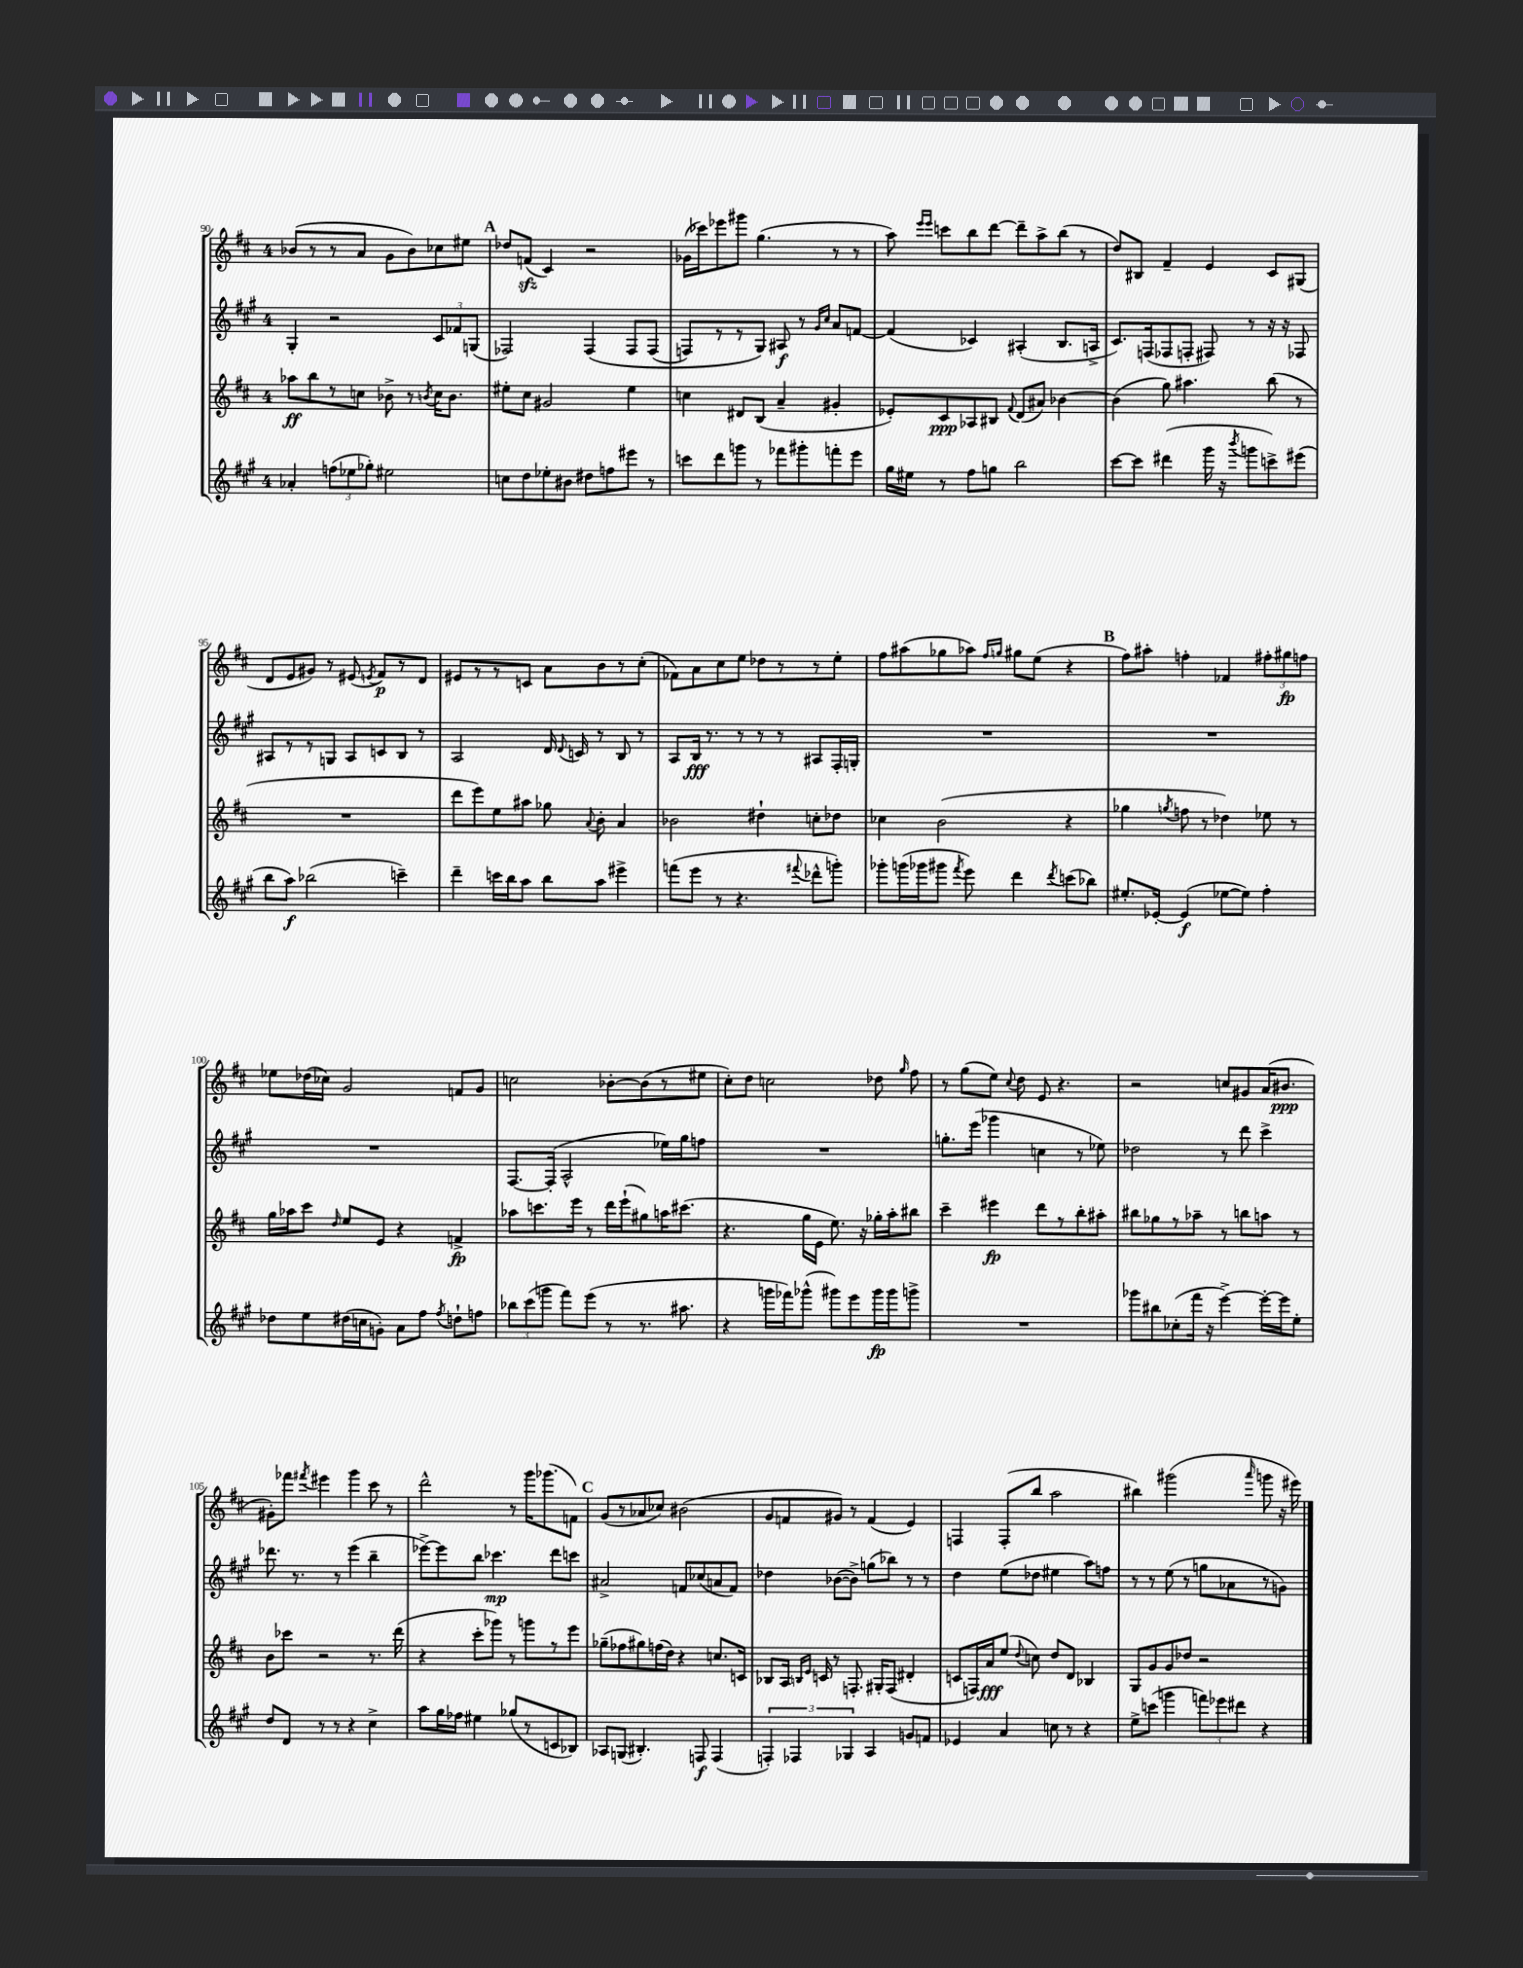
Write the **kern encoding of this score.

**kern	**kern	**kern	**kern
*staff4	*staff3	*staff2	*staff1
*clefG2	*clefG2	*clefG2	*clefG2
*k[f#c#g#]	*k[f#c#]	*k[f#c#g#]	*k[f#c#]
*M4/4	*M4/4	*M4/4	*M4/4
4a-'	8aa-	4G#'	(8b-
.	8bb	.	8r
(12ff	8r	2r	8r
12ee-	.	.	.
.	8cc	.	8a
12gg-')	.	.	.
2ee#	8b-^	.	8g
.	8r	.	8b-)
.	8qb	.	.
.	16cc	12c#	8cc-
.	8.b	.	.
.	.	12f-	.
.	.	.	8ee#
.	.	(12G	.
=	=	=	=
8cc	8ee#'	2F-)	8dd-
8dd	8cc#	.	(8f
8ee-'	2g#	.	4c#)
8b#	.	.	.
8dd#	.	&(4F-	2r
8ff	.	.	.
8eee#	4ee#	8F-	.
8r	.	(8F-	.
=	=	=	=
8ccc	4cc	8F)	(16g-
.	.	.	16ccc-)
8ddd	.	8r	8eee-
8ggg	8d#	8r	8ggg#
8r	(8B	8G#&)	(4.gg
8fff-	4a~	8A#	.
8ggg#'	.	8r	.
.	.	16qqg#	.
.	.	16qqcc#	.
8fff'	4g#'	8a	8r
8eee	.	[8f	8r
=	=	=	=
16gg#	8e-')	(4f]	8aa)
16ee#	.	.	.
.	.	.	16qqeee
.	.	.	16qqeee
8r	8c#	.	8ccc
8ff#	8A-	4c-)	8bb
8gg	8B#	.	[8ddd
.	8qqf#	.	.
2bb	(8d	(4A#'	8ddd~]
.	8a#)	.	8aa^
.	[4b-	8.B	(8bb
.	.	.	8r
.	.	16A^	.
=	=	=	=
[8ccc#	(4b-]	8.c#)	8dd)
8ccc#]	.	.	8B#
.	.	(16F	.
(4ddd#	8gg)	8F-	4f#~
.	4.aa#	8F'	.
16ggg#	.	8F#)	4e
16r	.	.	.
8qbbb	.	.	.
8ggg	.	8r	.
8ccc^)	(8bb	16r	8c#
.	.	16r	.
(8eee#	8r	8F-	(8G#
=	=	=	=
8bb	1r	8A#	8d
8aa)	.	8r	8e
(2bb-	.	8r	8g#)
.	.	8G	8r
.	.	8A#	(8e#
.	.	.	8qe
.	.	8c	8f#)
4ccc~)	.	8B	8r
.	.	8r	8d
=	=	=	=
4ddd~	8ddd	2A	8e#
.	8eee)	.	8r
16ccc	8ee	.	8r
16bb	.	.	.
8aa	8aa#	.	8c
8bb	8gg-	16d	8a
.	.	8qqd	.
.	.	16c	.
.	8qqa	.	.
8aa	8b'	8r	8b
4eee#^	4a	8B	8r
.	.	8r	(8cc#'
=	=	=	=
(8fff	2b-	8A	8f-)
8eee	.	16B	8a
.	.	8.r	.
8r	.	.	8cc#
4.r	.	8r	8ee
.	4dd#`	8r	8dd-
.	.	8r	8r
8qqfff#	.	.	.
8ddd-^^	8cc'	8A#	8r
8ggg')	8dd-	16F#'	8ee'
.	.	16G'	.
=	=	=	=
8ggg-'	4cc-	1r	8ff#
(16ggg	.	.	(8aa#
16ggg-	.	.	.
8ggg#	(2b	.	8gg-
8qfff#	.	.	.
8eee)	.	.	8aa-)
.	.	.	16qqff#
.	.	.	16qqgg
4ddd	.	.	8gg#
.	.	.	(8ee
8qddd	.	.	.
(8ccc	4r	.	4r
8bb-)	.	.	.
=	=	=	=
8.ee#'	4gg-	1r	8ff#)
.	.	.	8aa#'
[16e-'	.	.	.
.	8qgg	.	.
(4e-]	8ff	.	4ff'
.	8r	.	.
[8ee-	4dd-)	.	4f-
8ee-])	.	.	.
4ff#'	8ee-	.	12ff#'
.	.	.	12gg#
.	8r	.	.
.	.	.	12ff
=	=	=	=
8dd-	16gg	1r	8ee-
.	16aa-	.	.
8ee	8ccc#	.	(16dd-
.	.	.	16cc-)
.	16qqdd	.	.
(16dd#	8ee	.	2g
16cc	.	.	.
8g')	8e	.	.
8a	4r	.	.
8ff#	.	.	.
8qff#	.	.	.
8dd`	4f^	.	8f
8ff	.	.	8g
=	=	=	=
12bb-	8aa-	[8.F#	2cc
(12ccc#	.	.	.
.	8.ccc	.	.
12ggg	.	.	.
.	.	(16F#']	.
8fff#)	.	2A^^	.
.	16eee	.	.
(8eee	8r	.	.
8r	16ddd	.	[8b-'
.	(16eee`	.	.
8.r	8gg#)	.	(8b-]
.	16aa	16ee-)	8r
8.aa#	(8.ccc#	16gg#	.
.	.	8ff	8ee#
=	=	=	=
4r	4.r	1r	8cc#')
.	.	.	8dd
16ggg	.	.	2cc
16fff-)	.	.	.
(8ggg-^^	16gg	.	.
.	16e	.	.
8ggg#)	8.ee)	.	.
8eee	.	.	.
.	16r	.	.
16ggg#	16gg-'	.	8dd-
16ggg#	16aa'	.	.
.	.	.	16qqgg
8ggg^	8bb#	.	8ff#
=	=	=	=
1r	4ccc#~	8.gg'	8r
.	.	.	(8gg
.	.	(16eee	.
.	4eee#	4ggg-	8ee)
.	.	.	8qqcc#
.	.	.	8dd
.	8ddd	4cc	8e
.	8r	.	4.r
.	8bb'	8r	.
.	8aa#'	8ee-)	.
=	=	=	=
8ggg-	8bb#	2dd-	2r
8bb#	8gg-	.	.
(8cc-'	8r	.	.
16fff#	8aa-~	.	.
16r	.	.	.
[4eee^)	8r	8r	8cc
.	8bb	8ddd	8g#
16eee'_	8aa	4ccc#^	(16a
16eee]	.	.	8.b#
8ee'	8r	.	.
=	=	=	=
8dd	8b	8.ddd-	8g#')
8d	8ccc-	.	8fff-
.	.	8.r	.
.	.	.	8qfff#
8r	2r	.	4eee#
8r	.	8r	.
4r	.	(4eee	4ggg
4cc#^	8.r	4bb~	8ccc#
.	.	.	8r
.	(16ddd	.	.
=	=	=	=
8aa	4r	[8eee-^)	2ddd^^
16gg#	.	8eee-]	.
16ff-	.	.	.
4ee#	8ccc#'	8bb	.
.	8ggg-)	4.ccc-	.
(8gg-	8r	.	8r
8r	8ggg	.	16ggg
.	.	.	(8.ggg-
8c	8r	8ddd	.
8B-)	8eee	8ccc	8f)
=	=	=	=
8A-	(8gg-~	2a#^	(8g
(8G	8ff-	.	8r
4.B#')	8gg#)	.	8a-
.	(16ff	.	8cc-)
.	16dd)	.	.
.	4r	8f	(2b#
8F	.	(8cc-	.
(4F	8.cc	8a	.
.	.	8f)	.
.	16c	.	.
=	=	=	=
6F')	8B-	4dd-	8g
.	16A	.	8f
6F-	.	.	.
.	16qqB	.	.
.	16qqe	.	.
.	16c	.	.
.	8r	([8b-	8g#)
6G-	.	.	.
.	8.F'	8b-^])	8r
4A	.	(8gg	(4f
.	16G#'	.	.
.	(8F	8bb-)	.
8g	4d#'	8r	4e)
8f	.	8r	.
=	=	=	=
4e-	8c	4dd	4F
.	16F)	.	.
.	16a	.	.
4a	(8ee	(8ee	(8F'
.	8qqdd	.	.
.	8cc)	8dd-	8bb
8cc	8dd	4ee#	2aa
8r	8d	.	.
4r	4B-	8aa)	.
.	.	8ff	.
=	=	=	=
8ee^	8G	8r	4bb#)
(8ccc	8g	8r	.
4ggg	8g	(8ee	(2ggg#
.	8dd-	8r	.
12fff)	2r	8gg	.
12eee-	.	.	.
.	.	8a-	.
12ddd#	.	.	.
.	.	.	16qqaaa
4r	.	8r	8ggg
.	.	8g)	16r
.	.	.	16eee#)
==	==	==	==
*-	*-	*-	*-
